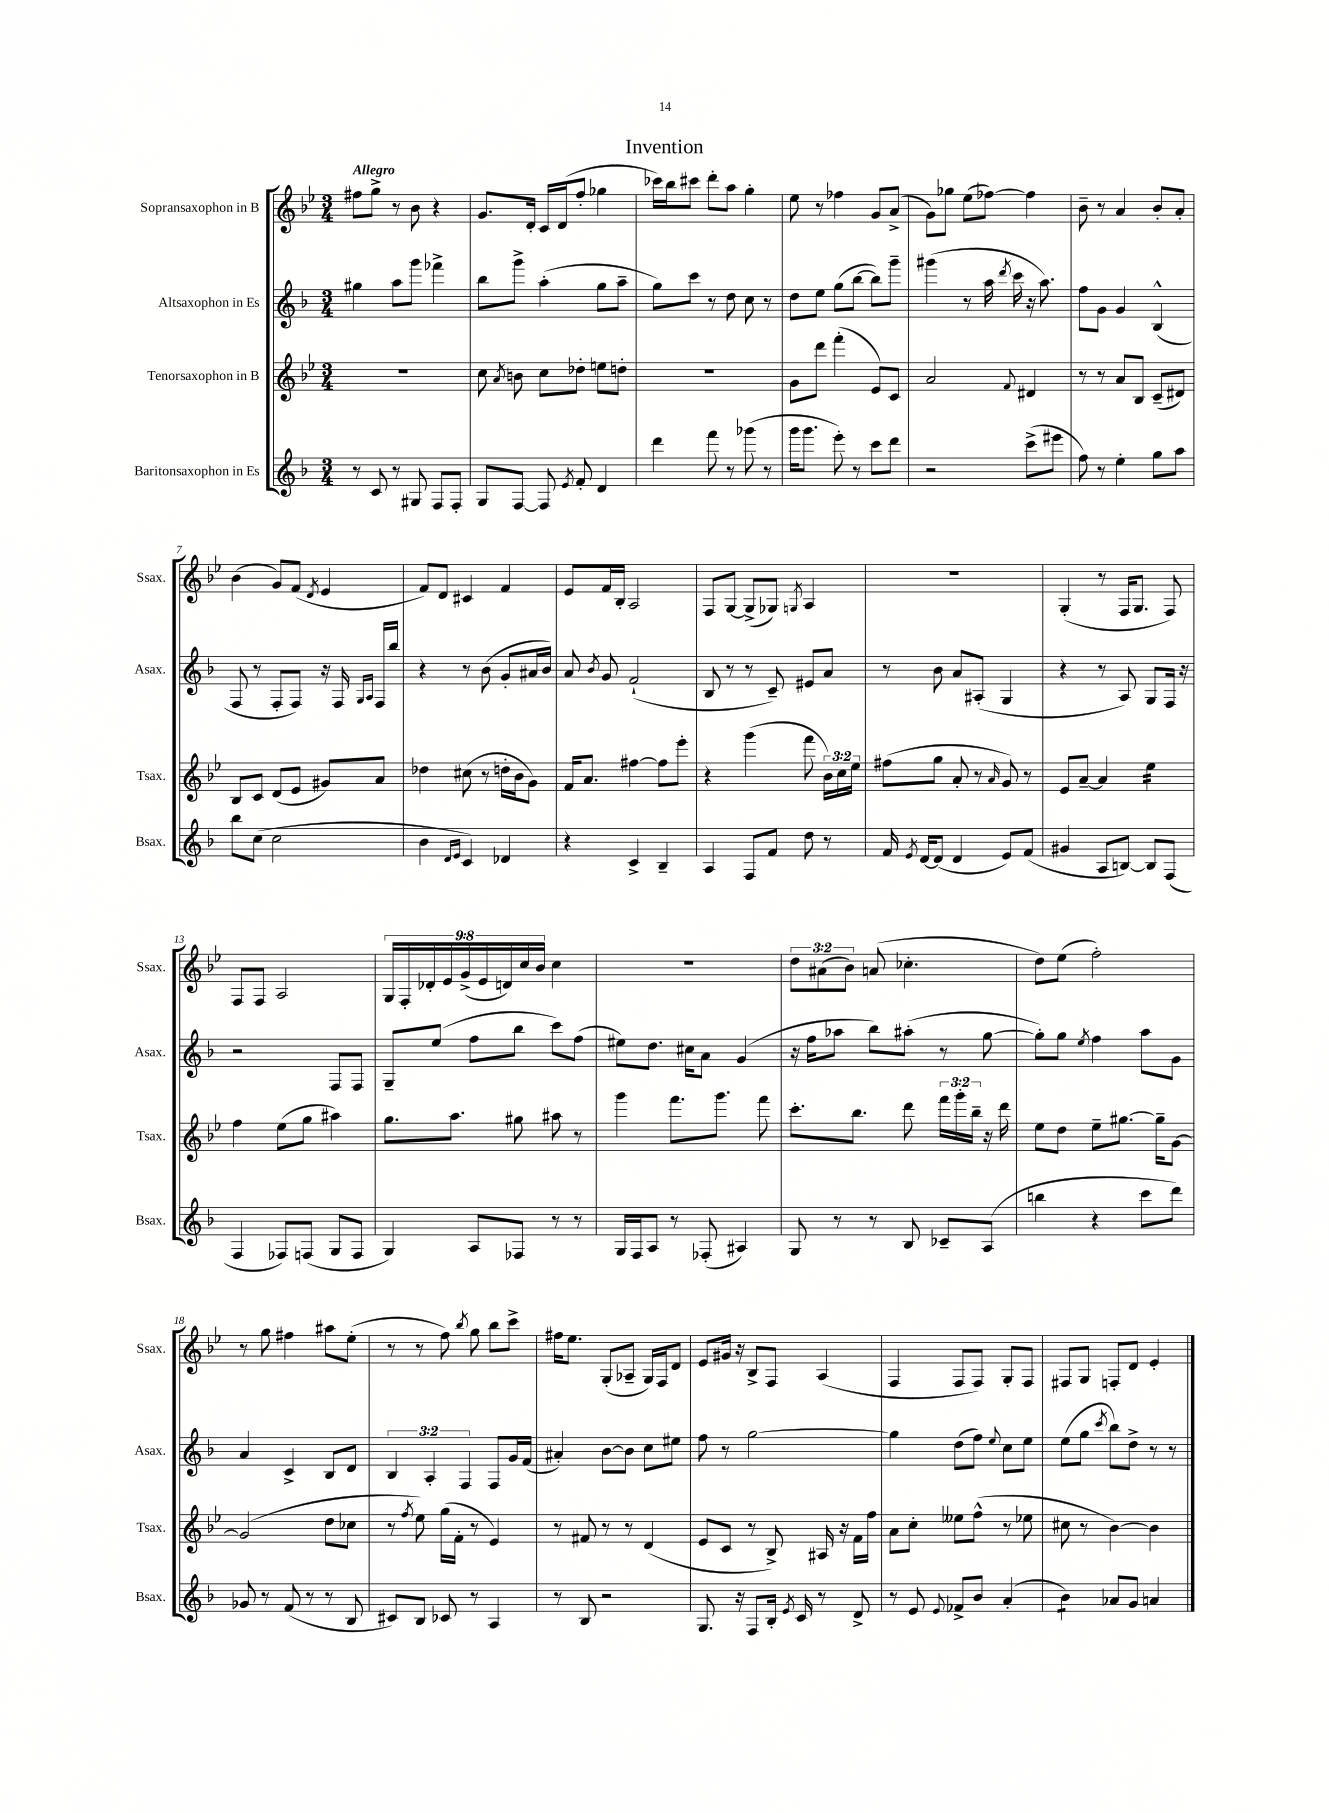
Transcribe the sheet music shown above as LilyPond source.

\header { title = "Invention" }
<<
\new StaffGroup <<
\new Staff = "s0" \with { instrumentName = "Sopransaxophon in B" shortInstrumentName = "Ssax." } {
    \clef treble \key bes \major \numericTimeSignature \time 3/4 \override Staff.TupletNumber.text = #tuplet-number::calc-fraction-text \tempo "Allegro"
    \autoBeamOff fis''8[ g''8]-> r8 bes'8 r4 |
    g'8.[ d'16]-. c'16[ d'16( f''8]-. ges''4 |
    ces'''16[) bes''16 cis'''8] d'''8[-. a''8] g''4-. |
    ees''8 r8 fes''4 g'8[ a'8]->( |
    g'8[) ges''8] ees''8[( fes''8]~) fes''4 |
    bes'8-- r8 a'4 bes'8[-. a'8]-. |
    bes'4( g'8[) f'8]( \acciaccatura { d'8 } ees'4 |
    f'8[) d'8] cis'4 f'4 |
    ees'8[ f'16 bes16]-. a2 |
    f8[ g8]~ g8[->( ges8]) \acciaccatura { g8 } a4 |
    R2. |
    g4-.( r8 f16[ g8.] f8) |
    f8[ f8] a2 |
    \tuplet 9/8 { g16[ f16-. des'16-. ees'16 g'16->( ees'16 d'16) c''16 bes'16] } c''4 |
    R2. |
    \tuplet 3/2 { d''8[ ais'8( bes'8]) } a'8( ces''4.-. |
    d''8[) ees''8]( f''2-.) |
    r8 g''8 fis''4 ais''8[ ees''8]-.( |
    r8 r8 f''8) \acciaccatura { bes''8 } g''8 bes''8[ c'''8]-> |
    fis''16[ ees''8.] g8[-.( aes8]-- g16[) f16 d'8] |
    ees'8[ gis'16] r16 bes8[-> f8] a4( |
    f4 f8[ f8]) g8[-. f8] |
    fis8[ g8] f8[-. d'8] ees'4-. \bar "|." |
}
\new Staff = "s1" \with { instrumentName = "Altsaxophon in Es" shortInstrumentName = "Asax." } {
    \clef treble \key f \major \numericTimeSignature \time 3/4 \override Staff.TupletNumber.text = #tuplet-number::calc-fraction-text
    \autoBeamOff gis''4 a''8[ g'''8] fes'''4-> |
    bes''8[ g'''8]-> a''4-.( g''8[ a''8]-- |
    g''8[) c'''8] r8 d''8 c''8 r8 |
    d''8[ e''8] g''8[( bes''8]~ bes''8[) g'''8]-- |
    gis'''4( r8 a''16 \acciaccatura { d'''8 } c'''16 r16 a''8.) |
    f''8[ g'8] g'4 bes4-^( |
    f8 r8 f8[-. f8]) r16 f16 \grace { g16[ a16] } f16[ bes''16] |
    r4 r8 bes'8( g'8[-. ais'16 bes'16]) |
    a'8 \acciaccatura { bes'8 } g'8 f'2-!( |
    bes8 r8 r8 c'8--) eis'8[ a'8] |
    r8 bes'8 a'8[ ais8]-.( g4 |
    r4 r8 a8) g8[ f16] r16 |
    r2 f8[ f8] |
    g8[-- e''8]( f''8[ bes''8] c'''8[) f''8]( |
    eis''8[) d''8.] cis''16[ a'8] g'4( |
    r16 f''16[ aes''8] bes''8[) ais''8]-.( r8 g''8~ |
    g''8[-.) g''8] \acciaccatura { e''8 } f''4 a''8[ g'8] |
    a'4 c'4-> bes8[ d'8] |
    \tuplet 3/2 { bes4 a4-. f4 } f8[ g'16 f'16]( |
    ais'4-.) bes'8[~ bes'8] c''8[ eis''8] |
    f''8 r8 g''2~ |
    g''4 d''8[( f''8]) \appoggiatura { e''8 } c''8[ e''8] |
    e''8[( g''8] \acciaccatura { c'''8 } bes''8[) d''8]-> r8 r8 \bar "|." |
}
\new Staff = "s2" \with { instrumentName = "Tenorsaxophon in B" shortInstrumentName = "Tsax." } {
    \clef treble \key bes \major \numericTimeSignature \time 3/4 \override Staff.TupletNumber.text = #tuplet-number::calc-fraction-text
    \autoBeamOff R2. |
    c''8 \acciaccatura { a'8 } b'8 c''8[ des''8]-. e''8[ d''8]-. |
    R2. |
    g'8[ d'''8] f'''4-.( ees'8[) c'8] |
    a'2 \appoggiatura { f'8 } dis'4 |
    r8 r8 a'8[ bes8] c'8[--( dis'8]) |
    bes8[ c'8] d'8[( ees'8] gis'8[) a'8] |
    des''4 cis''8( r8 d''16[-. bes'16 g'8]) |
    f'16[ a'8.] fis''4~ fis''8[ ees'''8]-. |
    r4 g'''4( f'''8 \tuplet 3/2 { bes'16[) c''16 ees''16] } |
    fis''8[( g''8] a'8-. r8 \grace { a'16 } g'8) r8 |
    ees'8[ a'8]~-- a'4 ees''4:16 |
    f''4 ees''8[( g''8] ais''4) |
    g''8.[ a''8.] gis''8 ais''8 r8 |
    g'''4 f'''8.[ g'''8.] f'''8 |
    c'''8.[-. bes''8.] d'''8 \tuplet 3/2 { f'''16[ g'''16-. bes''16]-- } r16 d'''16 |
    ees''8[ d''8] ees''8[-- gis''8.]~ gis''16[-- g'8]~ |
    g'2( d''8[ ces''8] |
    r8 \acciaccatura { f''8 } ees''8) g''16[( f'16]-. r8 ees'4) |
    r8 fis'8 r8 r8 d'4( |
    ees'8[ c'8] r8 bes8->) ais16 r16 f'16[ f''16] |
    a'8[ c''8]-. eeses''8[ f''8]-^( r8 ees''8 |
    cis''8 r8 bes'4~) bes'4 \bar "|." |
}
\new Staff = "s3" \with { instrumentName = "Baritonsaxophon in Es" shortInstrumentName = "Bsax." } {
    \clef treble \key f \major \numericTimeSignature \time 3/4
    \autoBeamOff r8 c'8 r8 gis8 f8[ f8]-. |
    g8[ f8]~ f8 \acciaccatura { e'8 } f'8-. d'4 |
    d'''4 f'''8 r8 ges'''8( r8 |
    g'''16[ g'''8.] e'''8-.) r8 c'''8[ d'''8] |
    r2 c'''8[->( eis'''8] |
    f''8) r8 e''4-. g''8[ a''8] |
    bes''8[ c''8]( c''2 |
    bes'4 \grace { d'16[ e'16] } c'4) des'4 |
    r4 c'4-> bes4-- |
    a4 f8[ f'8] d''8 r8 |
    f'16 \acciaccatura { e'8 } d'16[~ d'8]( d'4 e'8[) f'8]( |
    gis'4 a8[ b8]~) b8[ f8]( |
    f4 fes8[) f8]( g8[ f8] |
    g4) a8[ fes8] r8 r8 |
    g16[ f16 a8] r8 fes8-.( ais4) |
    g8 r8 r8 bes8 ces'8[-- a8]( |
    b''4 r4 c'''8[ d'''8]) |
    ges'8 r8 f'8( r8 r8 bes8 |
    cis'8[) bes8] ces'8 r8 a4 |
    r8 bes8 r2 |
    g8. r16 f8[ bes16]-. \acciaccatura { e'8 } c'16 r8 d'8-> |
    r8 e'8 \appoggiatura { e'8 } fes'8[-> bes'8] a'4-.( |
    bes'4:8) aes'8[ g'8] a'4 \bar "|." |
}
>>
>>
